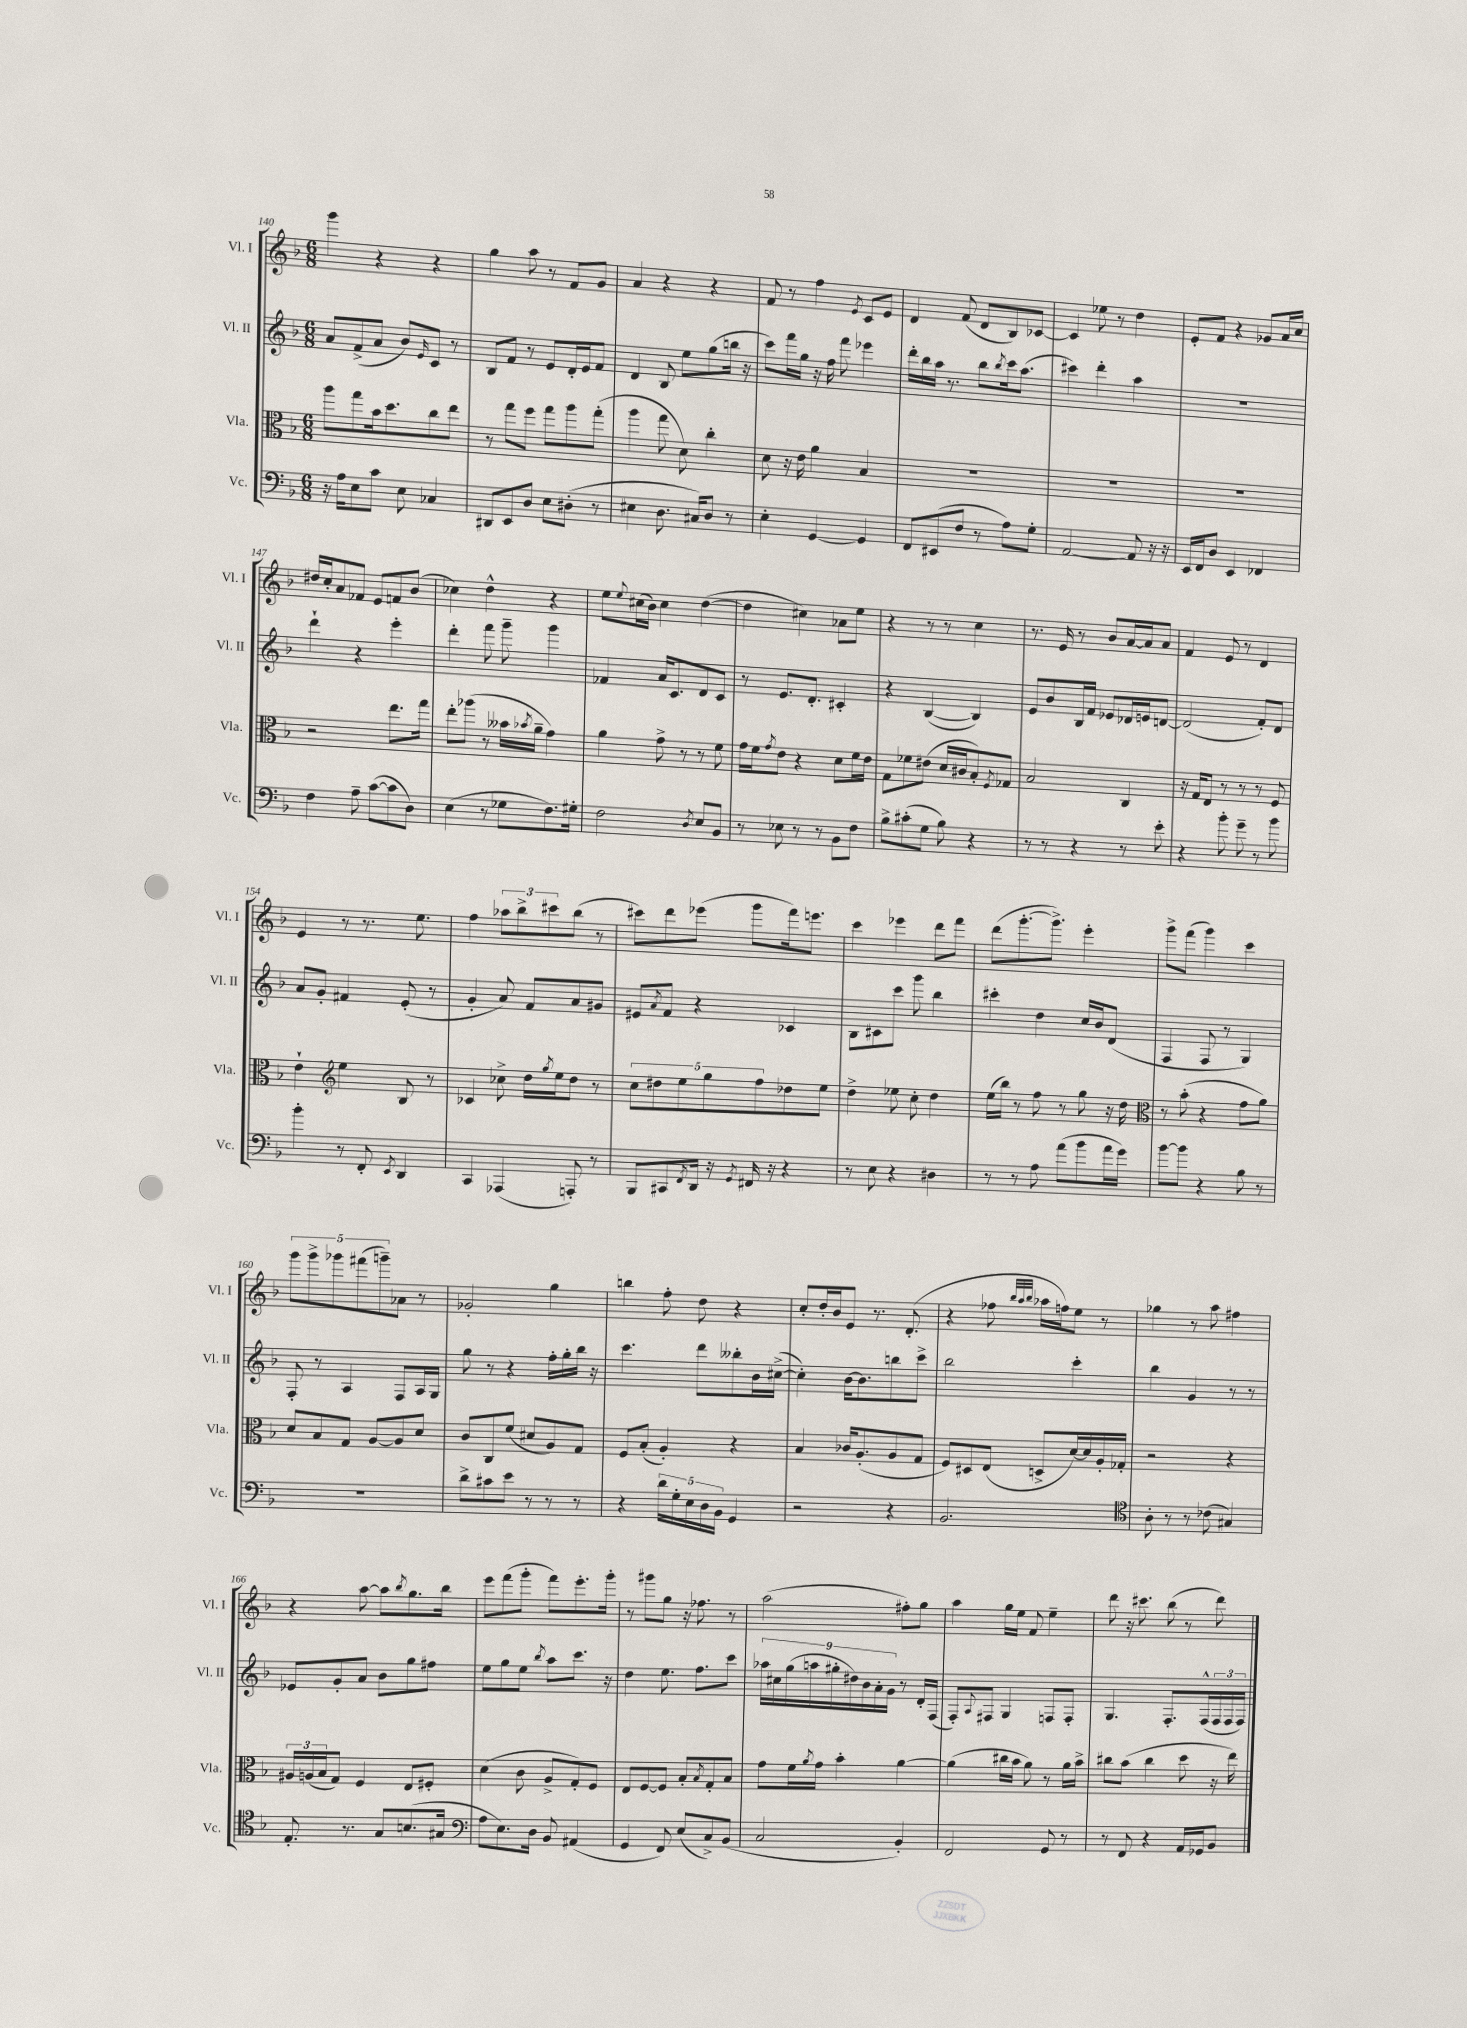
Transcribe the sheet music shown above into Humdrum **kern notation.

**kern	**kern	**kern	**kern
*staff4	*staff3	*staff2	*staff1
*clefF4	*clefC3	*clefG2	*clefG2
*k[b-]	*k[b-]	*k[b-]	*k[b-]
*M6/8	*M6/8	*M6/8	*M6/8
16r	8aa	8a	4ggg
16A	.	.	.
8E	8gg	(8f^	.
8c	16b-	8a	4r
.	8.dd	.	.
8E	.	8b-)	.
.	.	16qqe	.
4C-	8cc	8c	4r
.	8ee	8r	.
=	=	=	=
8DD#	8r	8B-	4gg
8EE	8gg	8f	.
8D	8ff	8r	8aa
8E	8gg	8e	8r
(8D#'	8aa	16d'	8f
.	.	16e	.
8r	(8gg'	8f	8g
=	=	=	=
4E#	4aa	4d	4a
8.D	8gg	8B-	4r
.	8d)	8ee	.
16C#)	.	.	.
8D	4cc'	(8gg	4r
8r	.	16bb	.
.	.	16r	.
=	=	=	=
4E'	8d	8ccc)	8f
.	16r	16fff	8r
.	16e	16gg	.
[4GG	4a	16r	4ff
.	.	16ff	.
.	.	8fff	.
.	.	.	8qe
4GG]	4B-	4eee-	8c
.	.	.	8e
=	=	=	=
8FF	2.r	16ddd'	4d
.	.	16bb-	.
(8EE#	.	16aa	.
.	.	8.r	.
8F	.	.	(8f
8r	.	8bb-	8d
.	.	8qbb-	.
8A)	.	16ccc	8B-)
.	.	(8.aa	.
8G'	.	.	[8c-
=	=	=	=
[2AA	2.r	4ccc#)	4c-]
.	.	4ddd'	8ee-
.	.	.	8r
8AA]	.	4aa	4dd
16r	.	.	.
16r	.	.	.
=	=	=	=
16EE	2.r	2.r	8e'
16FF	.	.	.
8D	.	.	8f
4EE	.	.	4r
4FF-	.	.	8g-
.	.	.	16a
.	.	.	16cc
=	=	=	=
4F	2r	4ddd`	16dd#
.	.	.	16cc'
.	.	.	8a
8A~	.	4r	8f-
([8c	.	.	8e
8c]	8.ee	4eee'	8f
8D)	.	.	(8b-
.	16gg	.	.
=	=	=	=
(4E	8ee'	4ddd'	4cc-)
.	(8aa-	.	.
8r	8r	8fff	4dd^^
8G-	16b--	8ggg~	.
.	8qb-	.	.
.	16a~	.	.
8.F)	4g)	4ggg	4r
16G#'	.	.	.
=	=	=	=
2F	4a	4f-	8ee
.	.	.	8qqee
.	.	.	(16cc#
.	.	.	16b-)
.	8g^	16a	4cc#
.	.	8.c	.
.	8r	.	.
8qD	.	.	.
8E	8r	8d	([4dd
8BB-	8f	8c	.
=	=	=	=
8r	16g	8r	4dd]
.	16f	.	.
.	8qg	.	.
8E-	8e	8.e	.
8r	4r	.	4cc#)
.	.	8.d'	.
8r	.	.	.
8BB-	8d	4c#'	8a-
8F	16f	.	8ee
.	16e	.	.
=	=	=	=
8B-^	8G	4r	4r
(8c#'	8f-	.	.
8G	(8e#	([4B-	8r
8B-)	16d	.	8r
.	16c#	.	.
4r	8B-')	4B-])	4cc
.	8qF	.	.
.	8G-	.	.
=	=	=	=
8r	2B-	8e	8.r
8r	.	8b-	.
.	.	.	16e
4r	.	16B-	8r
.	.	16f	.
.	.	8e-	8b-
8r	4C	16d-	[16a
.	.	16e	16a]
8e'	.	[8d	8a
=	=	=	=
4r	16r	(2d]	4f
.	16G	.	.
.	8E	.	.
8b-'	8r	.	8e
8g~	8r	.	8r
8r	8r	8f')	4d
8b-	8F	8d	.
=	=	=	=
4b-'	4e`	8a	4e
.	.	8g'	.
*	*clefG2	*	*
8r	4ee	4f#	8r
8FF'	.	.	8.r
8qEE	.	.	.
4DD	8B-	(8e'	.
.	.	.	8.ee
.	8r	8r	.
=	=	=	=
4CC	4c-	4g'	4ff
(4AAA-	8cc-^	8a)	12aa-
.	.	.	12bb-^
.	16dd	8f	.
.	.	.	12ccc#
.	8qgg	.	.
.	16ee	.	.
8AAA')	8dd	8a	(8bb-
8r	8r	8g#	8r
=	=	=	=
8BBB-	10cc	8e#	8ccc#)
.	10dd#	.	.
.	.	8qa	.
8CC#	.	8f	8ddd
.	10ee	.	.
8qFF	.	.	.
16DD	.	4r	(8eee-
.	10gg	.	.
16r	.	.	.
8qGG	.	.	.
16FF#	.	.	8ggg
.	10ff	.	.
16r	.	.	.
4r	8dd-	4c-	16fff)
.	.	.	8.eee
.	8ee	.	.
=	=	=	=
8r	4dd^	8B-	4ccc
8E	.	8c#	.
4r	8ee-	8ccc	4eee-
.	8cc'	8ggg	.
4D#	4dd	4bb-	8ddd
.	.	.	8fff
=	=	=	=
8r	(16ee	4ccc#'	(8ddd
.	16bb-)	.	.
8r	8r	.	[8.ggg'
8A	8ff	4dd	.
.	.	.	8.ggg^])
(8a	8r	.	.
8b-	8gg	16cc	4eee'
.	.	16b-	.
16a	16r	(8d	.
16g)	16dd	.	.
=	=	=	=
*	*clefC3	*	*
[8b-	8r	4F	8ggg^
8b-]	(8b-'	.	(8fff
4r	4r	8F	4ggg)
.	.	8r	.
8B-	8g	4G)	4ccc
8r	8a)	.	.
=	=	=	=
2.r	8d	8F'	10ggg
.	.	.	10ggg^
.	8B-	8r	.
.	.	.	10ggg-
.	8G	4A	.
.	.	.	(10fff#
.	[8A	.	.
.	.	.	10ggg~)
.	8A]	8F	8a-
.	8d	16A	8r
.	.	16G	.
=	=	=	=
8d^	8c	8gg	2g-'
8c#	8C	8r	.
8e	(8f	4r	.
8r	8d#	.	.
8r	8A)	16ff'	4gg
.	.	16gg'	.
8r	8G	16bb-	.
.	.	16r	.
=	=	=	=
4r	8F	4.ccc	4bb
.	(8B-'	.	.
20d	4A')	.	8ff'
20G'	.	.	.
20E	.	.	.
.	.	8ddd	8dd
20D	.	.	.
20BB-	.	.	.
4GG	4r	8bb--'	4r
.	.	16b-	.
.	.	([16cc#^	.
=	=	=	=
2r	4B-	4cc#'])	8cc'
.	.	.	16dd'
.	.	.	16b-
.	16c-	[16b-	8e
.	(8.A'	8.b-]	.
.	.	.	8.r
4r	8A	8bb	.
.	.	.	(8.d'
.	8G	8ccc^	.
=	=	=	=
2.BB-	8F)	2bb-	4r
.	8D#	.	.
.	(8E	.	8ff-
.	.	.	32qqbb-
.	.	.	32qqaa
.	.	.	32qqbb-
.	8D^	.	16aa-
.	.	.	16ff)
.	[16d)	4ccc'	8ee
.	16d]	.	.
.	16A'	.	8r
.	16G-'	.	.
=	=	=	=
*clefC4	*	*	*
8A'	2r	4bb-	4gg-
8r	.	.	.
8r	.	4g	8r
(8c-	.	.	8aa
4G#)	4r	8r	4ff#
.	.	8r	.
=	=	=	=
8.E'	24A#	8e-	4r
.	(24A	.	.
.	24B-	.	.
.	8G)	8g'	.
8.r	.	.	.
.	4F	8a	[8aa
8G	.	8b-	8aa]
.	.	.	8qbb-
(8.B	8E	8gg	8.gg
.	8F#'	8ff#	.
16G#	.	.	16bb-
=	=	=	=
*clefF4	*	*	*
8A	(4d	8ee	8eee
8.E)	.	8gg	(8fff
.	8c	8ee	8ggg'
16D	.	.	.
.	.	8qbb-	.
8BB-	8A^	8aa	8fff)
(4AA#	8G')	8.ccc	8.eee'
.	8F	.	.
.	.	16r	16ggg'
=	=	=	=
4GG	8E	4dd	8r
.	[8F	.	8ggg#
8FF)	8F]	8.ee	8gg
(8E	8B-'	.	16r
.	.	8.ff	8.ff-
.	8qB-	.	.
8C^)	8G'	.	.
(8BB-	8B-	8ccc	8r
=	=	=	=
2C	8g	18aa-	(2aa
.	.	18cc#	.
.	.	(18gg	.
.	16f	.	.
.	.	18aa	.
.	8qa	.	.
.	16g	.	.
.	.	18gg#'	.
.	4b-'	.	.
.	.	18dd#)	.
.	.	18b-	.
.	.	18a'	.
.	.	18g	.
4BB-')	[4a	8r	8ff#')
.	.	16d'	8gg
.	.	(16F	.
=	=	=	=
2FF	(4a]	8F')	4aa
.	.	8qqA	.
.	.	8F#	.
.	16cc#	4G	16gg
.	16b-	.	16ee
.	8a)	.	8f
8GG	8r	8F	4ee~
8r	16a	8F'	.
.	16b-^	.	.
=	=	=	=
8r	8cc#	4.G	8ddd
8FF	(8b-	.	16r
.	.	.	8.ccc#
4r	4cc#	.	.
.	.	8.F'	(8bb-
16AA	8dd	.	8r
16GG-	.	(16F^^	.
8BB-	16r	24F	8ddd)
.	.	24F	.
.	16ee)	.	.
.	.	24F)	.
==	==	==	==
*-	*-	*-	*-
